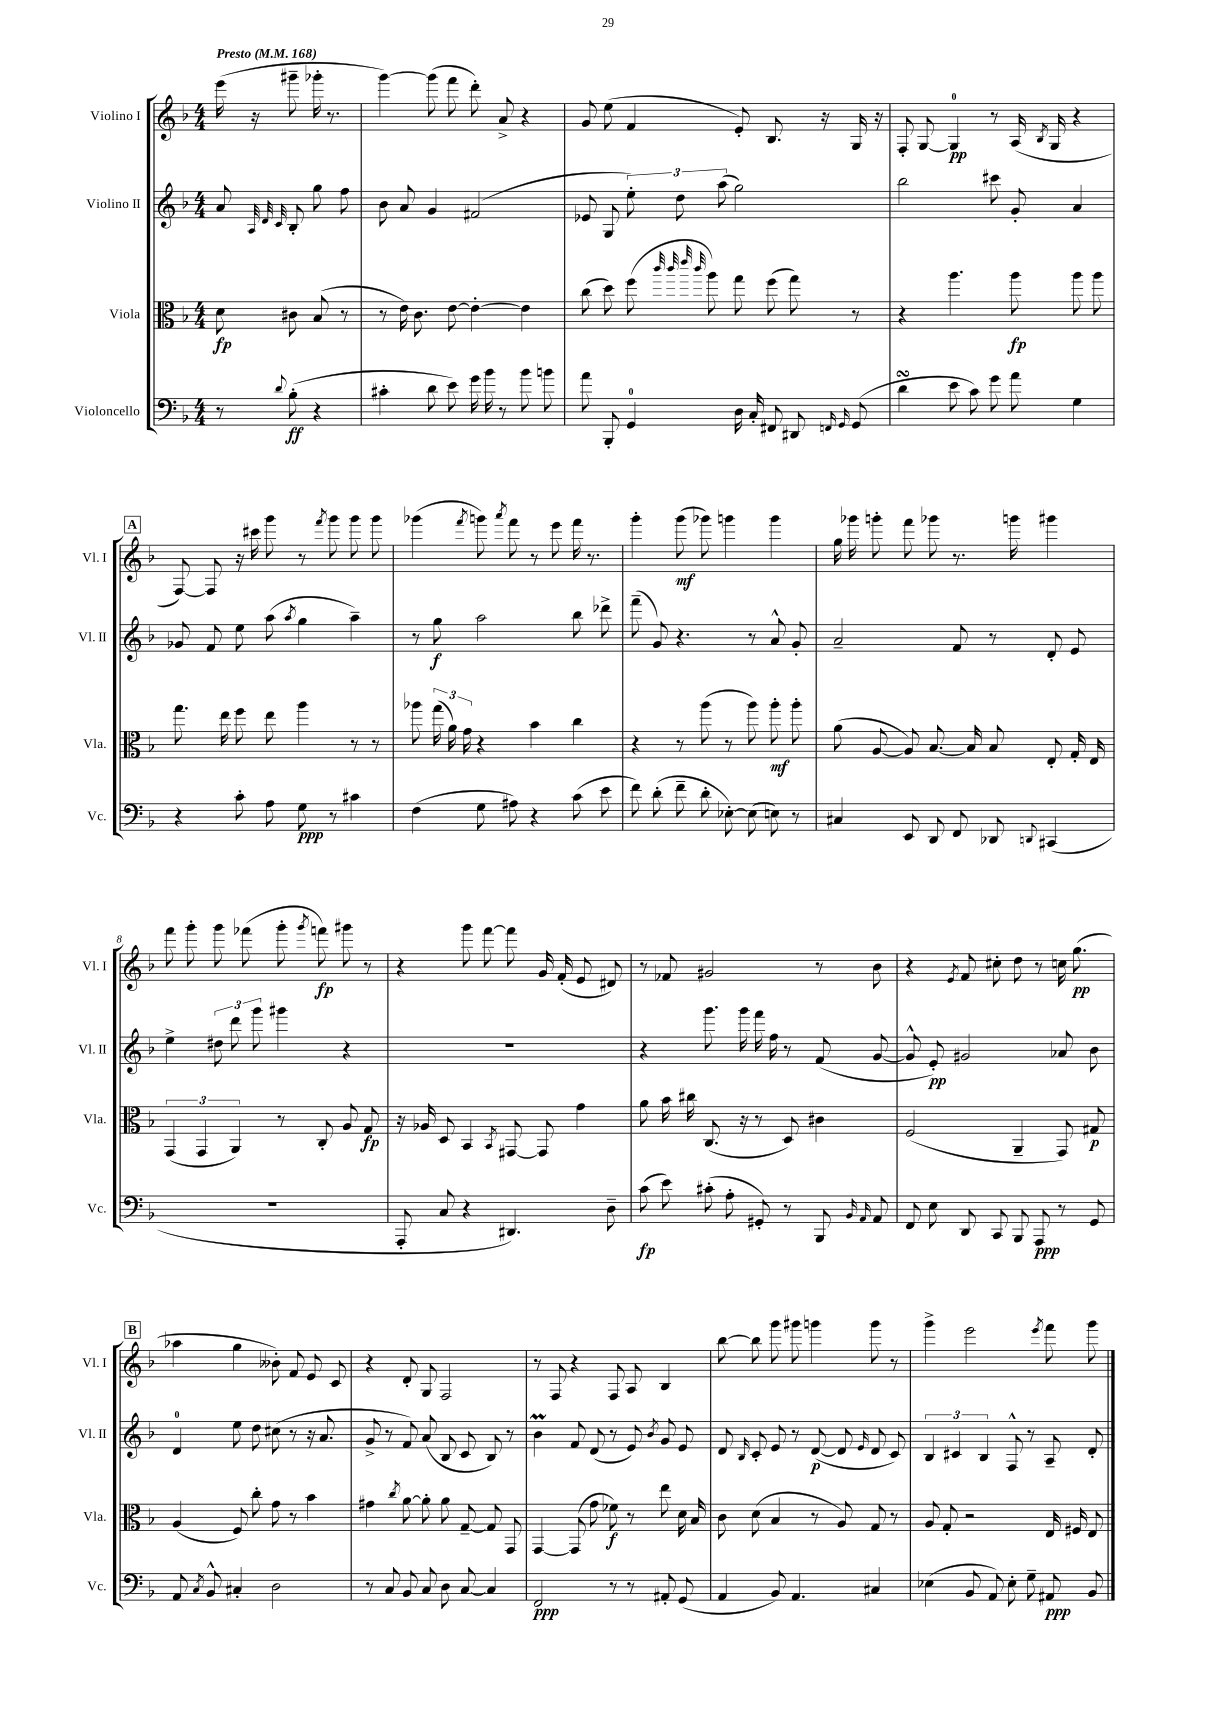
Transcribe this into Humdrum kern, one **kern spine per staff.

**kern	**kern	**kern	**kern
*staff4	*staff3	*staff2	*staff1
*clefF4	*clefC3	*clefG2	*clefG2
*k[b-]	*k[b-]	*k[b-]	*k[b-]
*M4/4	*M4/4	*M4/4	*M4/4
*MM168	*MM168	*MM168	*MM168
8r	8d	8a	(16eee
.	.	.	16r
.	.	32qqA	.
.	.	32qqd	.
8qqd	.	32qqc	.
(8B-'	8c#	8B-'	8ggg#~
4r	(8B-	8gg	16ggg-'
.	.	.	8.r
.	8r	8ff	.
=	=	=	=
4c#'	8r	8b-	[4ggg)
.	16e)	8a	.
.	8.c	.	.
8d	.	4g	(8ggg]
8e)	[8e	.	8fff
16g	4e'_	(2f#	8ddd')
16b-	.	.	.
8r	.	.	8a^
8b-	4e]	.	4r
8b	.	.	.
=	=	=	=
8a	(8cc	8e-	8g
8BBB-'	8dd)	8G	(8ee
4GG	(8ff	12ee')	4f
.	.	12dd	.
.	32qqccc	.	.
.	32qqccc	.	.
.	32qqeee	.	.
.	32qqccc	.	.
.	8aa)	.	.
.	.	(12aa	.
16D	8gg	2gg)	8e')
16C'	.	.	.
8FF#	(8ff	.	8.B-
8DD#	8gg)	.	.
.	.	.	16r
16qqFF	.	.	.
16qqGG	.	.	.
(8GG	8r	.	16G
.	.	.	16r
=	=	=	=
4d	4r	2bb-	8F'
.	.	.	[8G
8e	4.aa	.	4G]
8c)	.	.	.
8g	.	8ccc#	8r
8a	8aa	8g'	(16A
.	.	.	8qB-
.	.	.	16G
4G	8aa	4a	4r
.	8aa	.	.
=	=	=	=
4r	8.gg	8g-	[8F)
.	.	8f	8F]
.	16ee	.	.
8c'	8ff	8ee	16r
.	.	.	16ccc#
8A	8ee	(8aa	8ggg
.	.	8qaa	.
8G	4aa	4gg	8r
.	.	.	8qfff
8r	.	.	8ggg
4c#	8r	4aa~)	8ggg
.	8r	.	8ggg
=	=	=	=
(4F	8aa-	8r	(4ggg-
.	(24gg	8gg	.
.	24a)	.	.
.	24g	.	.
.	.	.	8qfff
8G	4r	2aa	8ggg)
.	.	.	8qaaa
8A#)	.	.	8fff
4r	4b-	.	8r
.	.	.	8eee
(8c	4cc	8bb-	16fff
.	.	.	8.r
8e	.	8ddd-^	.
=	=	=	=
8f)	4r	(8fff~	4ggg'
(8d'	.	8g)	.
8f~	8r	4.r	(8ggg
8d'	(8aa	.	8ggg-)
[8E-')	8r	.	4ggg
(8E-]	8aa)	8r	.
8E)	8aa'	8a^^	4ggg
8r	8aa'	8g'	.
=	=	=	=
4C#	(8a	2a~	16gg
.	.	.	16ggg-
.	[8A	.	8ggg'
8EE	8A])	.	8fff
8DD	[8.B-	.	8ggg-
8FF	.	8f	8.r
.	16B-]	.	.
8DD-	8B-	8r	.
.	.	.	16ggg
8qqDD	.	.	.
(4CC#	8E'	8d'	4ggg#
.	16G'	8e	.
.	16E	.	.
=	=	=	=
1r	(6GG	4ee^	8fff
.	.	.	8ggg'
.	6GG	.	.
.	.	12dd#	8ggg
.	6AA)	12ddd	.
.	.	.	(8fff-
.	.	12ggg	.
.	8r	4ggg#	8ggg'
.	.	.	8qggg
.	8C'	.	8fff)
.	8A	4r	8ggg#
.	8G	.	8r
=	=	=	=
8AAA'	16r	1r	4r
.	16A-	.	.
8C	8D	.	.
4r	4BB-	.	8ggg
.	.	.	[8fff
.	8qBB-	.	.
4.DD#)	[8GG#	.	8fff]
.	8GG#]	.	16g
.	.	.	(16f'
.	4g	.	8e
8D~	.	.	8d#)
=	=	=	=
(8c	8a	4r	8r
8e)	16b-	.	8f-
.	16cc#	.	.
(8c#'	(8.C	8.ggg	2g#
8A'	.	.	.
.	16r	16ggg	.
8GG#')	8r	16fff	.
.	.	16ff	.
8r	8D)	8r	.
8BBB-	4c#	(8f	8r
16qqBB-	.	.	.
16qqAA	.	.	.
8AA	.	[8g	8b-
=	=	=	=
8FF	(2F	8g^^]	4r
8E	.	8e')	.
.	.	.	8qe
8DD	.	2g#	8f
8CC	.	.	8cc#'
8BBB-	4AA~	.	8dd
8AAA	.	.	8r
8r	8GG)	8a-	16cc
.	.	.	(8.gg
8GG	8G#	8b-	.
=	=	=	=
8AA	(4A	4d	4aa-
8qC	.	.	.
8BB-^^	.	.	.
4C#'	8F)	8ee	4gg
.	8cc'	8dd	.
2D	8g	(8cc#	8b--')
.	8r	8r	8f
.	4b-	16r	8e
.	.	8.a	.
.	.	.	8c
=	=	=	=
8r	4g#	8g^	4r
8C	.	8r	.
.	8qcc	.	.
8BB-	[8a	8f)	8d'
8C	8a']	(8a	8G
8D	8a	8B-	2F
[8C	[8G~	8c	.
4C]	8G]	8B-)	.
.	8GG	8r	.
=	=	=	=
2FF	[4GG	4b-	8r
.	.	.	8F
.	(8GG]	8f	4r
.	8g	(8d	.
8r	8f-)	8r	8F
8r	8r	8e)	8A
.	.	8qb-	.
8AA#'	8ee	8g	4B-
(8GG	16d	8e	.
.	16B-	.	.
=	=	=	=
4AA	8c	8d	[8bb-
.	.	16qqB-	.
.	(8d	8c'	8bb-]
8BB-)	4B-	8e	8ggg
4.AA	.	8r	8ggg#
.	8r	([8d	4ggg
.	8A)	8d]	.
.	.	16qqe	.
4C#	8G	8d	8ggg
.	8r	8c)	8r
=	=	=	=
(4E-	8A	6B-	4ggg^
.	8G'	.	.
.	.	6c#	.
8BB-	2r	.	2eee
.	.	6B-	.
8AA)	.	.	.
8E-'	.	8F^^	.
8G~	.	8r	.
.	.	.	8qeee
8AA#	16E	8A~	8fff
.	16F#	.	.
8BB-	8E	8d'	8ggg
==	==	==	==
*-	*-	*-	*-
